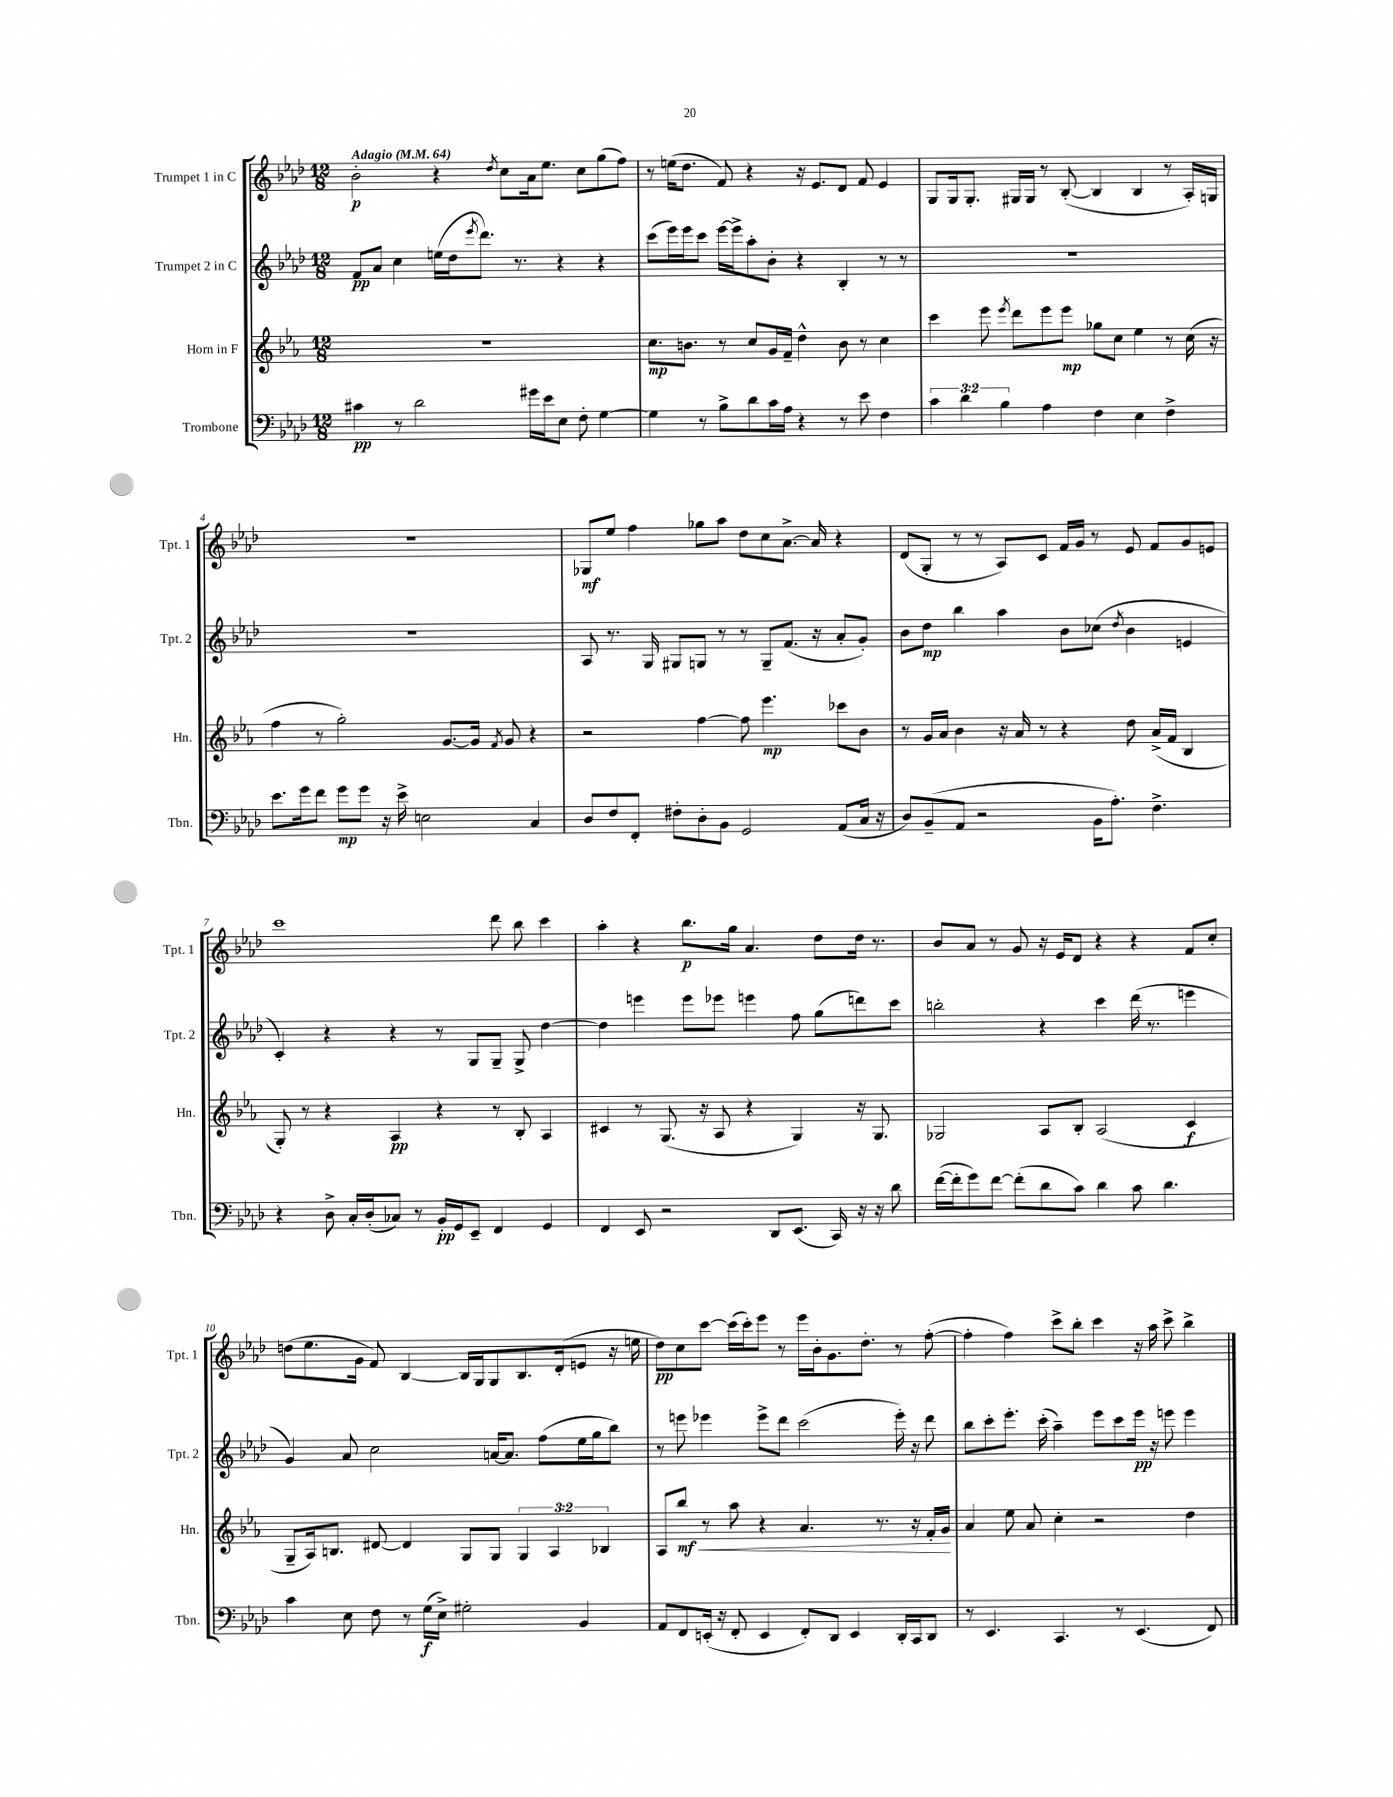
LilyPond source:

<<
\new StaffGroup <<
\new Staff = "s0" \with { instrumentName = "Trumpet 1 in C" shortInstrumentName = "Tpt. 1" } {
    \clef treble \key aes \major \numericTimeSignature \time 12/8 \tempo "Adagio" 4 = 64
    bes'2-.\p r4 \acciaccatura { des''8 } c''8 aes'16 ees''8. c''8 g''8( f''8) |
    r8 e''16( des''8. f'8) r4 r16 ees'8. des'8 f'8 ees'4 |
    g8 g16 g8.-. gis16 gis16 r8 bes8~-.( bes4 bes4 r8 aes16-.) g16 |
    R1. |
    ges8\mf ees''8 f''4 ges''8 aes''8 des''8 c''8 aes'8.~-> aes'16 r4 |
    des'8( g8-. r8 r8 aes8) c'8 f'16 g'16 r8 ees'8 f'8 g'8 e'8 |
    c'''1 des'''8 bes''8 c'''4 |
    aes''4-. r4 bes''8.\p g''16 aes'4. des''8 des''16 r8. |
    bes'8 aes'8 r8 g'8 r16 ees'16 des'8 r4 r4 f'8 c''8-. |
    d''8( ees''8. g'16 f'8) bes4~ bes16 g16 g8 bes8. des'16-.( e'8 r16 e''16 |
    des''8\pp) c''8 c'''8~ c'''16( c'''16-.) ees'''8 r8 ees'''16 bes'16-. g'8. des''8.-. r8 f''8~-.( |
    f''4-. f''4) c'''8-> bes''8-. c'''4 r16 aes''16 c'''8-> bes''4-> \bar "|." |
}
\new Staff = "s1" \with { instrumentName = "Trumpet 2 in C" shortInstrumentName = "Tpt. 2" } {
    \clef treble \key aes \major \numericTimeSignature \time 12/8
    f'8\pp aes'8 c''4 e''16( des''16 \acciaccatura { ees'''8 } des'''8.) r8. r4 r4 |
    c'''8( ees'''16) ees'''16 c'''8 ees'''16~ ees'''16-> aes''8-. bes'8-. r4 bes4-. r8 r8 |
    R1. |
    R1. |
    aes8 r8. g16 gis8 g8 r8 r8 g8-- f'8.( r16 aes'8-. g'8-.) |
    bes'8 des''8\mp bes''4 aes''4 bes'8 ces''8( \acciaccatura { des''8 } bes'4 e'4 |
    c'4-.) r4 r4 r8 g8 g8-- g8-> des''4~ |
    des''4 e'''4 e'''8 ees'''8 e'''4 f''8 g''8( d'''8) c'''8 |
    b''2-. r4 c'''4 des'''16( r8. e'''4 |
    g'4) aes'8 c''2 a'16~ a'8. f''8( ees''16 g''16 bes''8) |
    r8 e'''8 ees'''4 ees'''8-> des'''8 c'''2( ees'''16-.) r16 des'''8 |
    bes''8 c'''8-. ees'''8.-. c'''16-.( aes''4--) ees'''8 c'''8 ees'''16\pp r16 e'''8 e'''4 \bar "|." |
}
\new Staff = "s2" \with { instrumentName = "Horn in F" shortInstrumentName = "Hn." } {
    \clef treble \key ees \major \numericTimeSignature \time 12/8 \override Staff.TupletNumber.text = #tuplet-number::calc-fraction-text
    R1. |
    c''8.\mp b'8. r8 c''8 g'16 f'16-- d''4-^ b'8 r8 c''4 |
    c'''4 ees'''8 \acciaccatura { ees'''8 } d'''8 ees'''8 ees'''8\mp ges''8 c''8 ees''4 r8 c''16( r16 |
    f''4 r8 g''2-.) g'8.~ g'16 \acciaccatura { f'8 } g'8 r4 |
    r2 f''4~ f''8 ees'''4.\mp ces'''8 bes'8 |
    r8 g'16 aes'16 bes'4 r16 aes'16 r8 r4 d''8 aes'16->( f'16 bes4 |
    g8-.) r8 r4 aes4\pp r4 r8 bes8-. aes4 |
    cis'4 r8 g8.( r16 aes8 r4 g4) r16 g8. |
    ges2 aes8 bes8-. aes2( c'4\f |
    g8-- aes16) b8. dis'8~ dis'4 g8 g8 \tuplet 3/2 { g4 aes4 bes4 } |
    aes8 bes''8\mf\< r8 aes''8 r4 aes'4. r8. r16 f'16-. g'16\! |
    aes'4 ees''8 aes'8 c''4-. r2 d''4 \bar "|." |
}
\new Staff = "s3" \with { instrumentName = "Trombone" shortInstrumentName = "Tbn." } {
    \clef bass \key aes \major \numericTimeSignature \time 12/8 \override Staff.TupletNumber.text = #tuplet-number::calc-fraction-text
    cis'4\pp r8 des'2 gis'16 ees'16 ees8 f8-. g4~ |
    g4 r8 bes8-> des'8 c'16 aes16 r4 r8 ees'8 f4 |
    \tuplet 3/2 { c'4 des'4 bes4 } aes4 f4 ees4 f4-> |
    ees'8. g'16 f'8 g'8\mp g'8 r16 ees'16-> e2 c4 |
    des8 f8 f,8-. fis8-. des8-. bes,8 g,2 aes,8( c16 r16 |
    des8) bes,8--( aes,8 r2 bes,16 aes8.-.) f4.-> |
    r4 des8-> c16-. des16-.( ces8) r8 bes,16-.\pp g,16 ees,8-- f,4 g,4 |
    f,4 ees,8 r2 des,8 ees,8.( c,16) r16 r16 des'8 |
    f'16~( f'16-. g'8) f'8~ f'8-.( des'8 c'8) des'4 c'8 des'4. |
    c'4 ees8 f8 r8 g16\f( ees16->) gis2-. bes,4 |
    aes,8 f,8 e,16-.( r16 f,8-. e,4 f,8-.) des,8 e,4 des,16-. c,16 des,8 |
    r8 ees,4. c,4. r8 ees,4.( f,8) \bar "|." |
}
>>
>>
